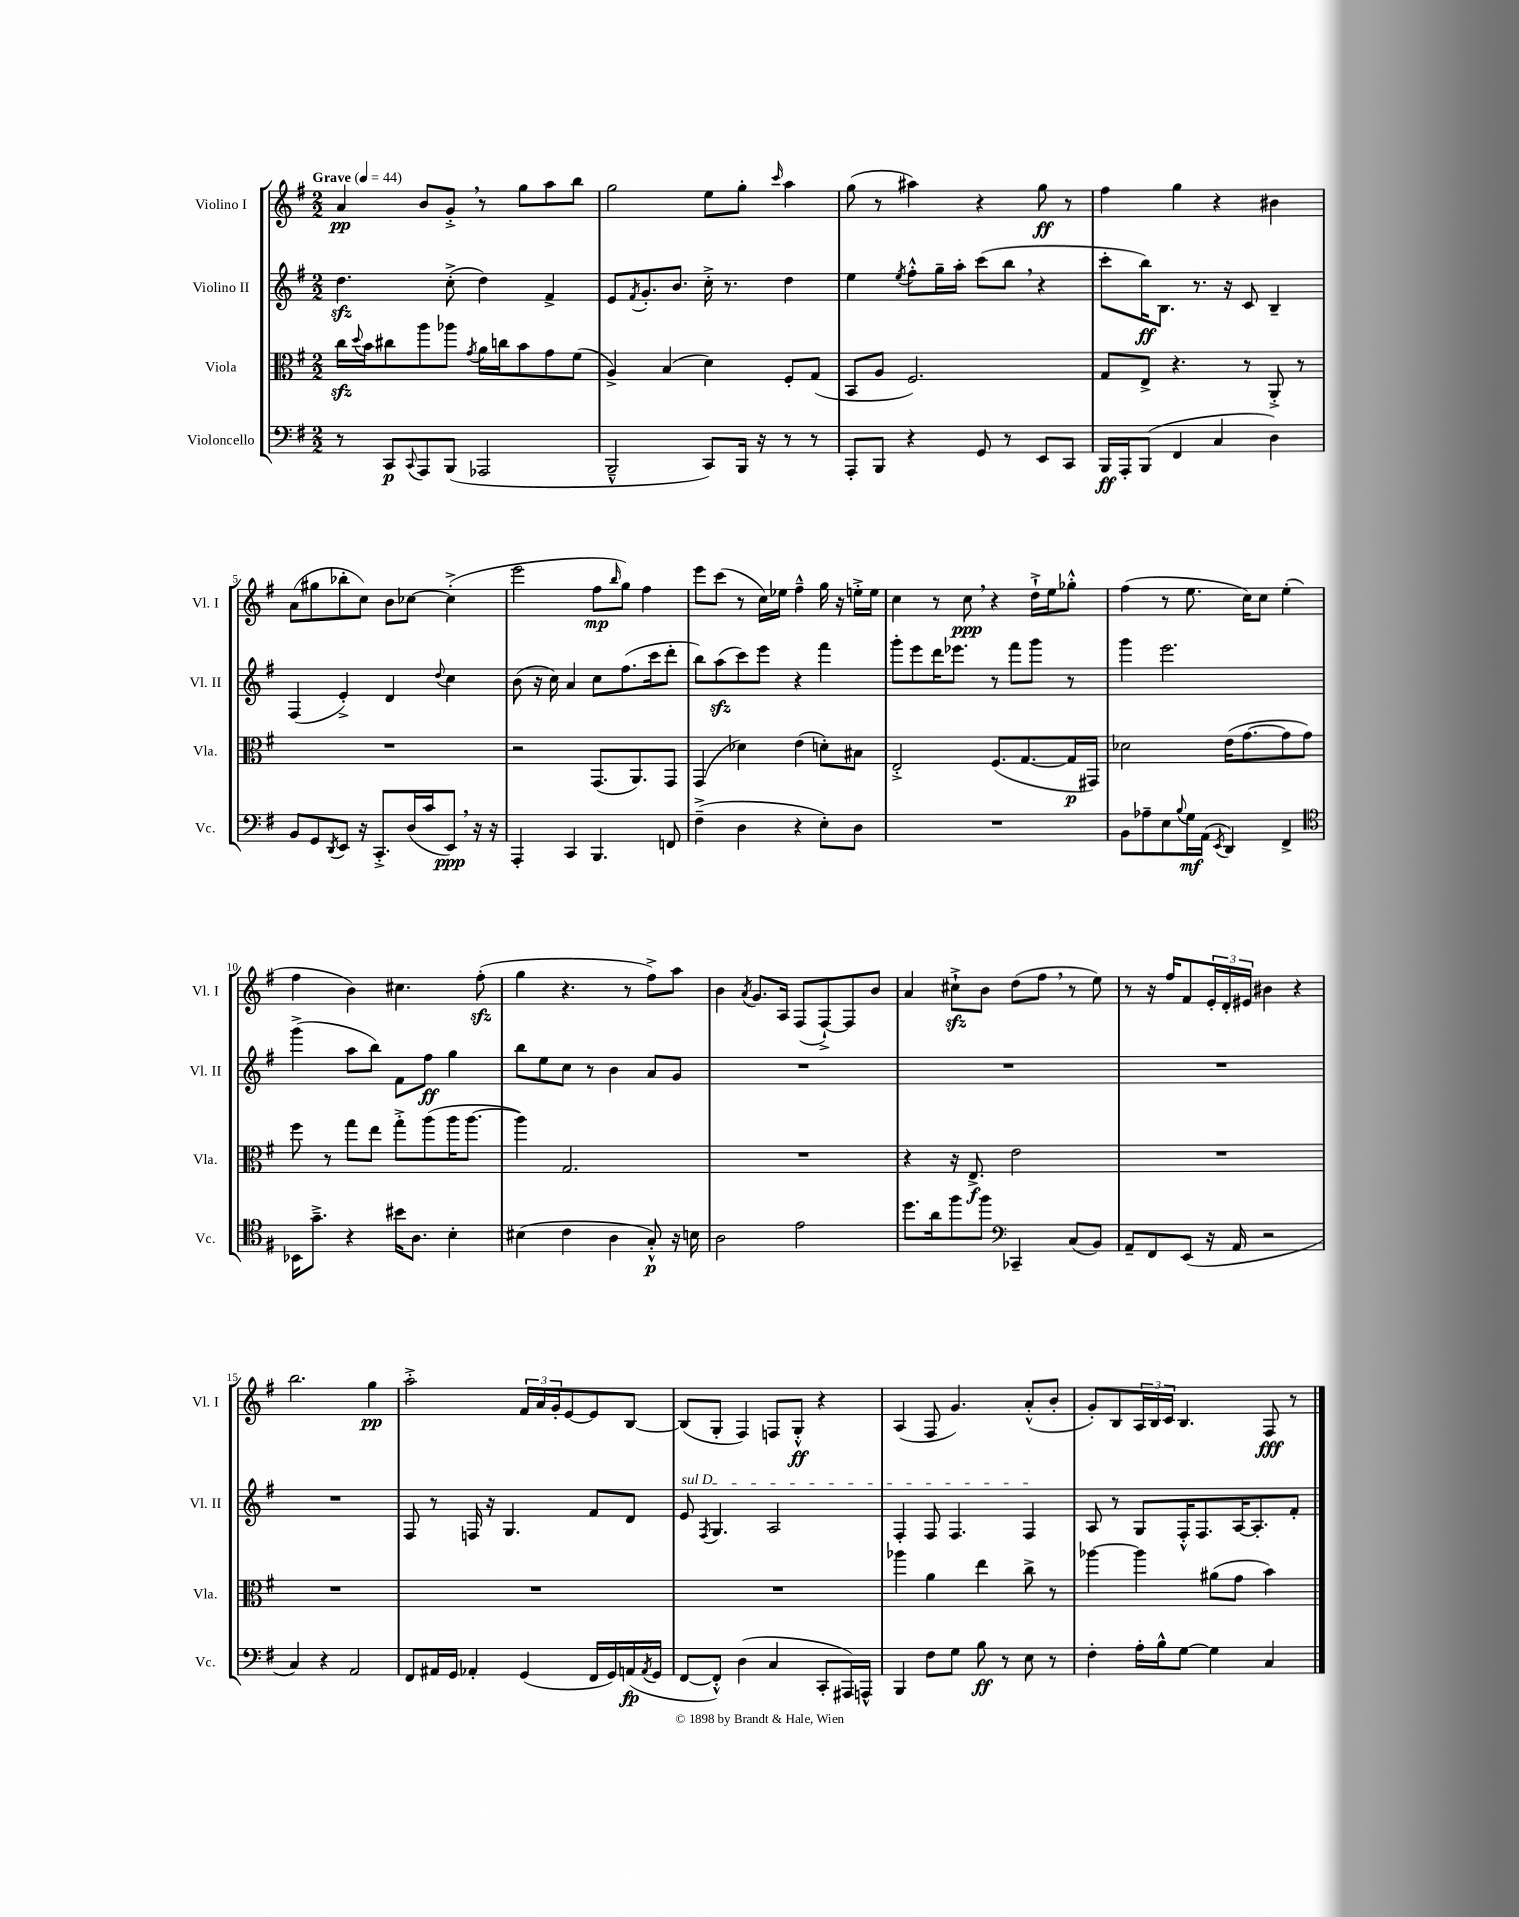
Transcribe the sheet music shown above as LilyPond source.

<<
\new StaffGroup <<
\new Staff = "s0" \with { instrumentName = "Violino I" shortInstrumentName = "Vl. I" } {
    \clef treble \key g \major \numericTimeSignature \time 2/2 \tempo "Grave" 4 = 44
    a'4\pp b'8 g'8-.-> \breathe r8 g''8 a''8 b''8 |
    g''2 e''8 g''8-. \grace { c'''16 } a''4 |
    g''8( r8 ais''4) r4 g''8\ff r8 |
    fis''4 g''4 r4 bis'4 |
    a'8( gis''8 bes''8-. c''8) b'8 ces''8~ ces''4-.->( |
    e'''2 fis''8\mp \grace { b''16 } g''8) fis''4 |
    e'''8 c'''8( r8 c''16) ees''16 fis''4---^ g''16 r16 e''16-.-> e''16 |
    c''4 r8 c''8\ppp \breathe r4 d''16-!-> e''16 ges''8-.-^ |
    fis''4( r8 e''8. c''16) c''8 e''4-.( |
    fis''4 b'4) cis''4. fis''8-.\sfz( |
    g''4 r4. r8 fis''8->) a''8 |
    b'4 \acciaccatura { a'8 } g'8. a16 fis8( fis8~-!->) fis8 b'8 |
    a'4 cis''8-!->\sfz b'8 d''8( fis''8 \breathe r8 e''8) |
    r8 r16 fis''16 fis'8 \tuplet 3/2 { e'16-. d'16-. eis'16 } bis'4 r4 |
    b''2. g''4\pp |
    a''2-.-> \tuplet 3/2 { fis'16 a'16 g'16-. } e'8~ e'8 b8~ |
    b8( g8-. fis4) f8 g8-.-^\ff r4 |
    a4( fis8 g'4.) a'8-.-^( b'8-. |
    g'8-.) b8 \tuplet 3/2 { a16 b16 c'16 } b4. fis8\fff r8 \bar "|." |
}
\new Staff = "s1" \with { instrumentName = "Violino II" shortInstrumentName = "Vl. II" } {
    \clef treble \key g \major \numericTimeSignature \time 2/2
    d''4.\sfz c''8-.->( d''4) fis'4-> |
    e'8 \acciaccatura { fis'8 } g'8.-. b'8. c''16-.-> r8. d''4 |
    e''4 \acciaccatura { e''8 } fis''8-.-^ g''16-- a''16-. c'''8( b''8 \breathe r4 |
    c'''8-. b''16\ff) b8. r8. r16 c'8 b4-- |
    fis4( e'4-.->) d'4 \appoggiatura { d''8 } c''4 |
    b'8( r16 c''16) a'4 c''8 fis''8.( c'''16 d'''8-. |
    b''8) a''8\sfz( c'''8) e'''8 r4 fis'''4 |
    g'''8-. e'''8 d'''16 ees'''8. r8 fis'''8 g'''8 r8 |
    g'''4 e'''2. |
    g'''4->( a''8 b''8) fis'8 fis''8\ff g''4 |
    b''8 e''8 c''8 r8 b'4 a'8 g'8 |
    R1 |
    R1 |
    R1 |
    R1 |
    fis8 r8 f16 r16 g4. fis'8 d'8 |
    \once \override TextSpanner.bound-details.left.text = \markup { \italic "sul D" } e'8\startTextSpan \acciaccatura { fis8 } g4. a2 |
    fis4-. fis8 fis4. fis4\stopTextSpan |
    a8 r8 g8 fis16-.-^ fis8. a16~ a8.-. fis'8-. \bar "|." |
}
\new Staff = "s2" \with { instrumentName = "Viola" shortInstrumentName = "Vla." } {
    \clef alto \key g \major \numericTimeSignature \time 2/2
    c''16\sfz \appoggiatura { d''8 } b'16 cis''8 a''8 aes''8 \acciaccatura { g'8 } a'16 c''16 b'8 g'8 fis'8( |
    a4->) b4( d'4) fis8-. g8( |
    b,8 a8 fis2.) |
    g8 e8-> r4. r8 a,8-.-> r8 |
    R1 |
    r2 g,8.( a,8.) g,8 |
    g,4( des'4) e'4( d'8-.) bis8 |
    e2-.-> fis8.( g8.~ g16\p gis,16) |
    des'2 e'16( g'8.~ g'8 g'8) |
    fis''8 r8 g''8 e''8 g''8-.-> a''8( a''16 a''8.~ |
    a''4) g2. |
    R1 |
    r4 r16 e8.->\f e'2 |
    R1 |
    R1 |
    R1 |
    R1 |
    aes''4 a'4 e''4 c''8-> r8 |
    aes''4~ aes''4 ais'8( g'8 b'4) \bar "|." |
}
\new Staff = "s3" \with { instrumentName = "Violoncello" shortInstrumentName = "Vc." } {
    \clef bass \key g \major \numericTimeSignature \time 2/2
    r8 c,8\p \appoggiatura { c,8 } a,,8 b,,8( aes,,2 |
    b,,2---^ c,8) b,,16 r16 r8 r8 |
    a,,8-. b,,8 r4 g,8 r8 e,8 c,8 |
    b,,16\ff a,,16-. b,,8( fis,4 c4 d4) |
    b,8 g,8 \acciaccatura { d,8 } e,8 r16 c,8.-.-> d16( c'16 e,8\ppp) \breathe r16 r16 |
    a,,4-. c,4 b,,4. f,8 |
    fis4--->( d4 r4 e8-.) d8 |
    R1 |
    b,8 aes8-- e8 \appoggiatura { b8 } g16\mf a,16( \acciaccatura { e,8 } d,4) fis,4-> |
    \clef tenor bes,16 g'8.---> r4 bis'16 a8. b4-. |
    bis4( c'4 a4 g8-.-^\p) r16 b16 |
    a2 e'2 |
    d''8. a'16 fis''8 fis''8 \clef bass ces,4-- c8( b,8) |
    a,8-- fis,8 e,8( r16 a,16 r2 |
    c4) r4 a,2 |
    fis,8 ais,16 g,16 aes,4-. g,4( fis,16 g,16) a,16\fp( \acciaccatura { a,8 } g,16 |
    fis,8~ fis,8-.-^) d4( c4 c,8-. ais,,16) a,,16-^ |
    b,,4 fis8 g8 b8\ff r8 e8 r8 |
    fis4-. a16-. b16-^ g8~ g4 c4 \bar "|." |
}
>>
>>
